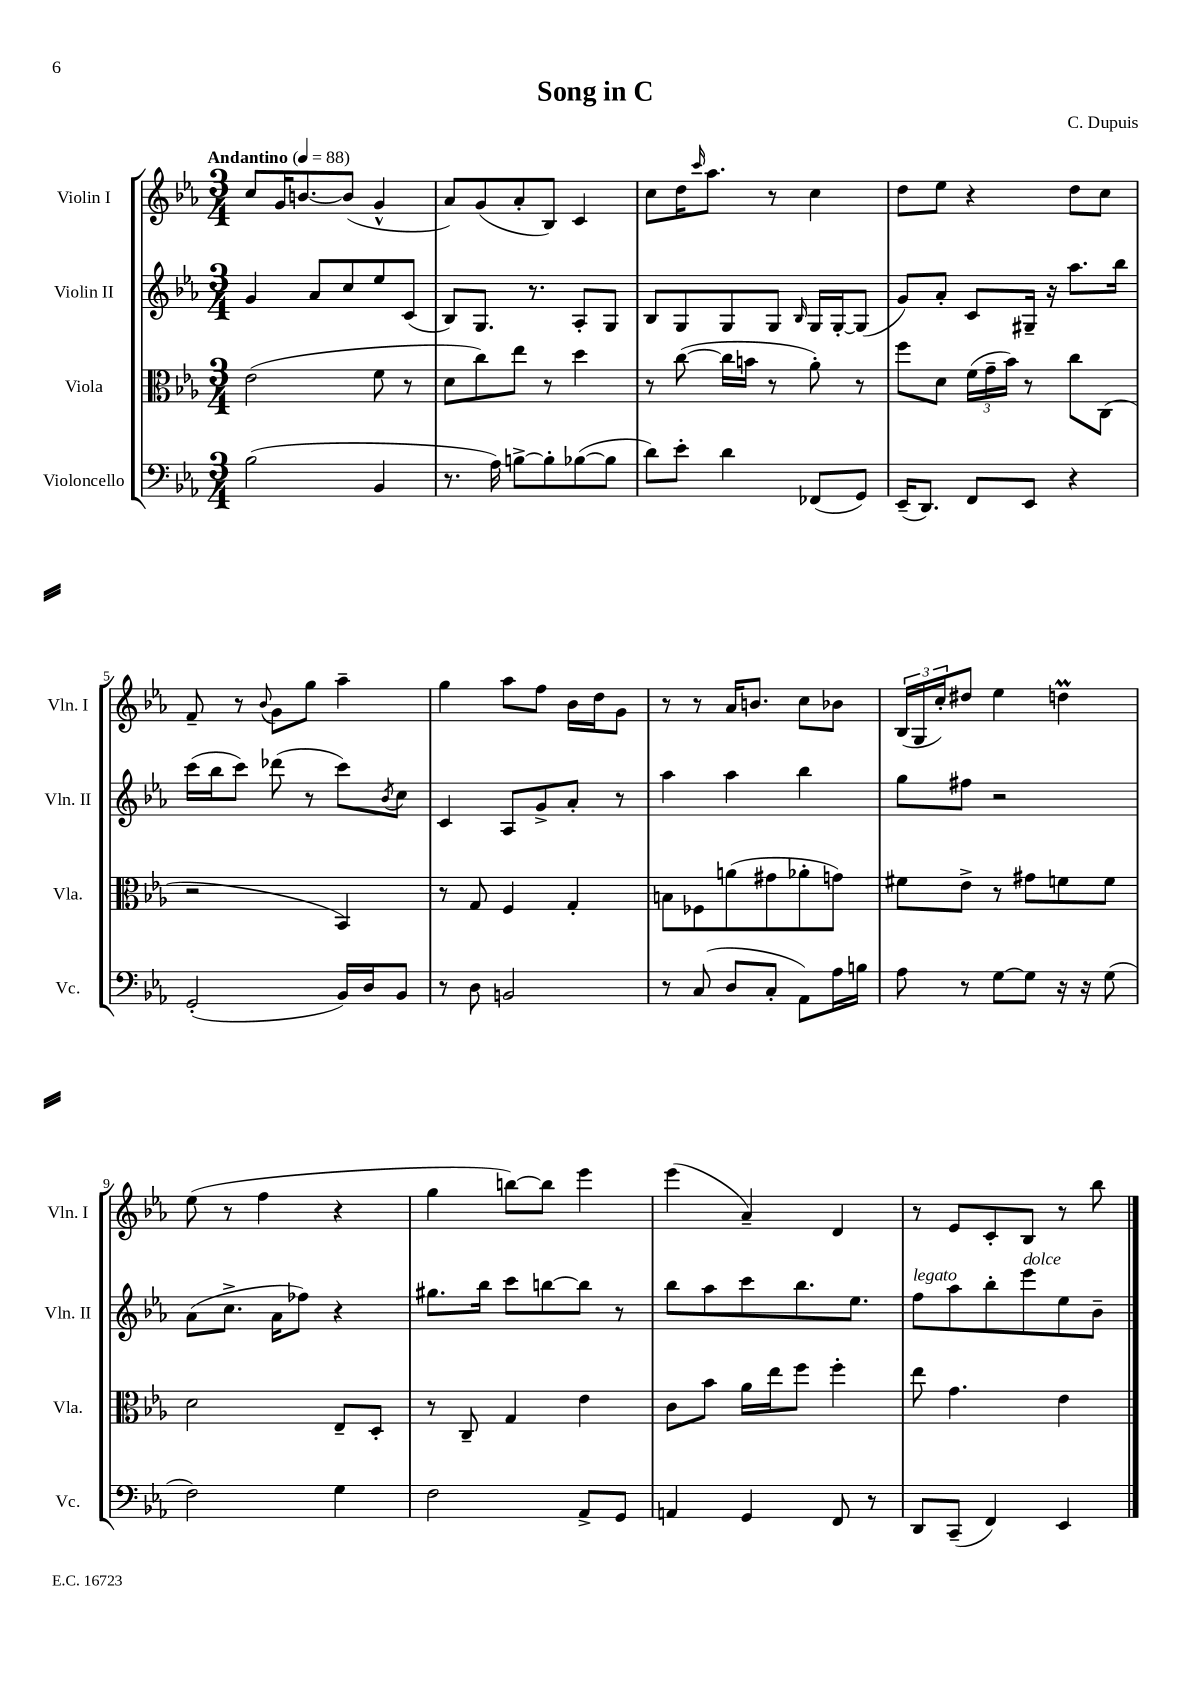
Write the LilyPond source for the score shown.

\header { title = "Song in C" composer = "C. Dupuis" }
<<
\new StaffGroup <<
\new Staff = "s0" \with { instrumentName = "Violin I" shortInstrumentName = "Vln. I" } {
    \clef treble \key ees \major \numericTimeSignature \time 3/4 \tempo "Andantino" 4 = 88
    c''8 g'16 b'8.~ b'8( g'4-^ |
    aes'8) g'8( aes'8-. bes8) c'4 |
    c''8 d''16 \grace { c'''16 } aes''8. r8 c''4 |
    d''8 ees''8 r4 d''8 c''8 |
    f'8-- r8 \appoggiatura { bes'8 } g'8 g''8 aes''4-- |
    g''4 aes''8 f''8 bes'16 d''16 g'8 |
    r8 r8 aes'16 b'8. c''8 bes'8 |
    \tuplet 3/2 { bes16( g16 c''16-.) } dis''8 ees''4 d''4\prall |
    ees''8( r8 f''4 r4 |
    g''4 b''8~) b''8 ees'''4 |
    ees'''4( aes'4--) d'4 |
    r8 ees'8 c'8-. bes8 r8 bes''8 \bar "|." |
}
\new Staff = "s1" \with { instrumentName = "Violin II" shortInstrumentName = "Vln. II" } {
    \clef treble \key ees \major \numericTimeSignature \time 3/4
    g'4 aes'8 c''8 ees''8 c'8( |
    bes8) g8. r8. aes8-. g8 |
    bes8 g8 g8 g8 \grace { bes16 } g16 g16~-. g8( |
    g'8) aes'8-. c'8 gis16-- r16 aes''8. bes''16 |
    c'''16( bes''16 c'''8) des'''8( r8 c'''8) \acciaccatura { bes'8 } c''8 |
    c'4 aes8 g'8-> aes'8-. r8 |
    aes''4 aes''4 bes''4 |
    g''8 fis''8 r2 |
    aes'8( c''8.-> aes'16 fes''8) r4 |
    gis''8. bes''16 c'''8 b''8~ b''8 r8 |
    bes''8 aes''8 c'''8 bes''8. ees''8. |
    f''8^\markup { \italic "legato" } aes''8 bes''8-. ees'''8^\markup { \italic "dolce" } ees''8 bes'8-- \bar "|." |
}
\new Staff = "s2" \with { instrumentName = "Viola" shortInstrumentName = "Vla." } {
    \clef alto \key ees \major \numericTimeSignature \time 3/4
    ees'2( f'8 r8 |
    d'8 c''8) ees''8 r8 d''4 |
    r8 c''8~( c''16 b'16 r8 aes'8-.) r8 |
    f''8 d'8 \tuplet 3/2 { f'16( g'16-- bes'16) } r8 c''8 c8( |
    r2 bes,4) |
    r8 g8 f4 g4-. |
    b8 fes8 a'8( gis'8 aes'8-. g'8) |
    fis'8 ees'8-> r8 gis'8 f'8 f'8 |
    d'2 ees8-- d8-. |
    r8 c8-- g4 ees'4 |
    c'8 bes'8 aes'16 ees''16 f''8 f''4-. |
    ees''8 g'4. ees'4 \bar "|." |
}
\new Staff = "s3" \with { instrumentName = "Violoncello" shortInstrumentName = "Vc." } {
    \clef bass \key ees \major \numericTimeSignature \time 3/4
    bes2( bes,4 |
    r8. aes16) b8~-> b8-. bes8~( bes8 |
    d'8) ees'8-. d'4 fes,8( g,8) |
    ees,16--( d,8.) f,8 ees,8 r4 |
    g,2-.( bes,16) d16 bes,8 |
    r8 d8 b,2 |
    r8 c8( d8 c8-. aes,8) aes16 b16 |
    aes8 r8 g8~ g8 r16 r16 g8( |
    f2) g4 |
    f2 aes,8-> g,8 |
    a,4 g,4 f,8 r8 |
    d,8 c,8--( f,4) ees,4 \bar "|." |
}
>>
>>
